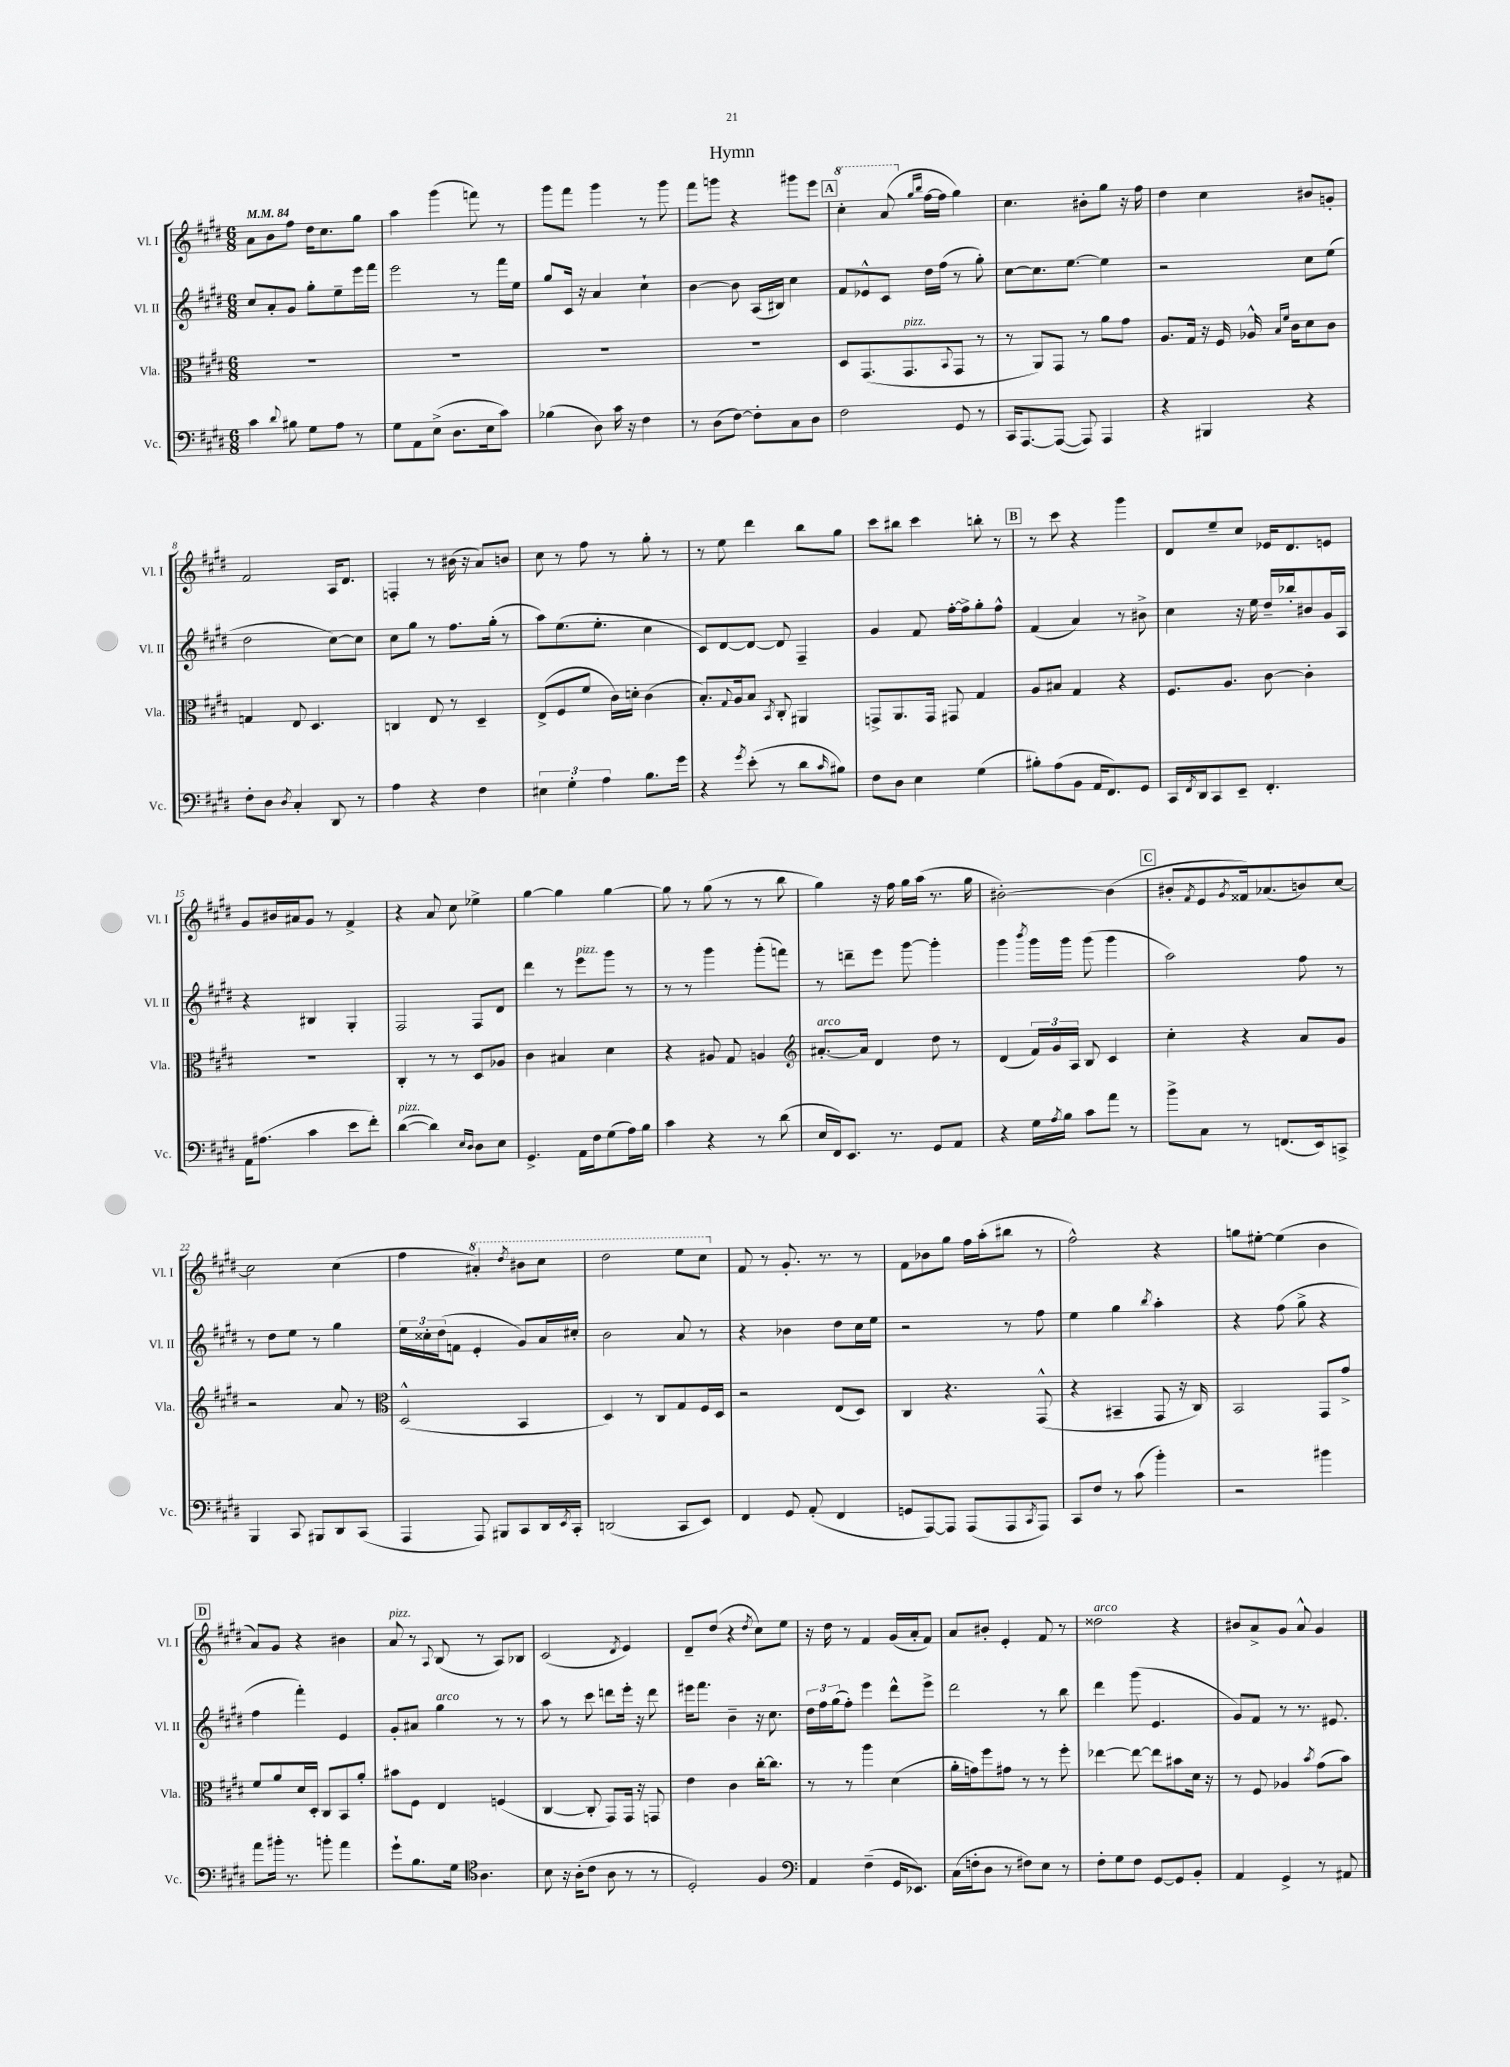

**kern	**kern	**kern	**kern
*part4	*part3	*part2	*part1
*staff4	*staff3	*staff2	*staff1
*I"Vc.	*I"Vla.	*I"Vl. II	*I"Vl. I
*I'Vc.	*I'Vla.	*I'Vl. II	*I'Vl. I
*clefF4	*clefC3	*clefG2	*clefG2
*k[f#c#g#d#]	*k[f#c#g#d#]	*k[f#c#g#d#]	*k[f#c#g#d#]
*M6/8	*M6/8	*M6/8	*M6/8
*MM84	*MM84	*MM84	*MM84
=1	=1	=1	=1
4c#\	2.r	8cc#/L	8a\L
.	.	8a'/	8b\
8qqd#/	.	.	.
8B#X\	.	8g#/J	8ff#\J
8G#\L	.	8gg#'\L	16dd#\KL
.	.	.	8.cc#\
8A\J	.	8ee~\	.
8r	.	16eee\L	8gg#\J
.	.	16fff#\JJ	.
=2	=2	=2	=2
8G#\L	2.r	2eee\	4aa\
8AA\	.	.	.
(8E^\J	.	.	(4ggg#\
8.D#\L	.	.	.
.	.	8r	8fffn\)
16E\k	.	.	.
8c#\J)	.	16fff#\LL	8r
.	.	16ee\JJ	.
=3	=3	=3	=3
(4B-X\	2.r	8gg#/L	8ggg#\L
.	.	16c#/Jk	8fff#\J
.	.	16r	.
8D#\)	.	4a/	4ggg#\
16c#\	.	.	.
16r	.	.	.
4F#\	.	4cc#`\	8r
.	.	.	8ggg#\
=4	=4	=4	=4
8r	2.r	[4b\	8fff#\L
(8D#\L	.	.	8gggn\J
[8F#\J)	.	8b\]	4r
8F#'\L]	.	(16A/LL	.
.	.	16B#X/JJ)	.
8C#\	.	4cc#\	8ggg#X\L
8D#\J	.	.	8eee\J
!!LO:REH:place=s1:t=A
=5	=5	=5	=5
*	*	*	*8va
2F#\	8D#/L	8f#/L	4ccc#'\
.	(8.GG#/	8e-X^^/	.
.	.	8c#/J	(8aa/
!	!LO:TX:a:i:t=pizz.	!	!
.	8.GG#/	.	.
*	*	*	*X8va
.	.	.	16qqgg#/LL
.	.	.	16qqbb/JJ
.	.	16dd#\LL	[16ff#\LL
.	.	(16ff#\JJ	16ff#\JJ]
.	8qqBB/	.	.
8GG#/	8GG#/J	8r	4gg#\)
8r	8r	8gg#'\)	.
=6	=6	=6	=6
16CC#/KL	8r	[8cc#\L	4.cc#\
[8.AAA/	.	.	.
.	8AA/L)	8.cc#\]	.
(8AAA/J_	8GG#/J	.	.
.	.	[8.ee\J	.
8AAA/])	8r	.	8b#X'\L
4AAA/	8a\L	4ee\]	8gg#\J
.	8g#\J	.	16r
.	.	.	16ff#\
=7	=7	=7	=7
4r	8.A/L	2r	4dd#\
.	16G#/Jk	.	.
4BBB#X/	16r	.	4cc#\
.	16F#/	.	.
.	16A-X^^/	.	.
.	16qqB/LL	.	.
.	16qqf#/JJ	.	.
.	16c#\KL	.	.
4r	8d#\	8cc#\L	8b#X/L
.	8c#\J	(8ee\J	8gn'/J
!!LO:LB:g=z
=8	=8	=8	=8
8F#'\L	4Gn/	2dd#\	2f#/
8D#\J	.	.	.
8qD#/	.	.	.
4C#'/	8E/	.	.
.	4.D#/	.	.
8DD#/	.	[8cc#\L)	16A/KL
.	.	.	8.d#/J
8r	.	8cc#\J]	.
=9	=9	=9	=9
4A\	4Cn/	8cc#\L	4Fn'/
.	.	8gg#\J	.
4r	8E/	8r	8r
.	8r	8.ff#\L	(16b#X\
.	.	.	16r
4F#\	4D#~/	.	8a/L)
.	.	(16gg#'\Jk	.
.	.	8r	8bn/J
=10	=10	=10	=10
6E#X\	(8E^/L	8aa\L)	8cc#\
.	8F#/	(8.ee\	8r
6G#'\	.	.	.
.	8f#/J	.	8ff#\
.	.	8.ee'\J	.
6A\	.	.	.
.	16c#\LL)	.	8r
.	16dn'\JJ	.	.
8.B\L	(4c#\	4cc#\	8gg#'\
.	.	.	8r
16g#\Jk	.	.	.
=11	=11	=11	=11
4r	8.B'/L)	8c#/L)	8r
.	.	[8d#/	8ee\
.	8qqG#/	.	.
.	16A/k	.	.
8qg#/	.	.	.
(8e'\	8B/J	8d#/J_	4ddd#\
.	8qBB/	.	.
8r	8C#'/	8d#/]	.
8d#\L	4AA#X/	4F#~/	8bb\L
16qqc#/	.	.	.
8B#X\J)	.	.	8gg#\J
=12	=12	=12	=12
8F#\L	8GGn^/L	4g#/	8ccc#\L
8D#\J	8.AA/	.	8bb#X\J
4E\	.	8f#/	4ccc#\
.	16GG/Jk	.	.
.	8GG#X/	[16ff#'\LL	.
.	.	16ff#^\J]	.
(4G#\	4G#/	8gg#'\	8bbn'\
.	.	8ff#^^\J	8r
!!LO:REH:place=s1:t=B
=13	=13	=13	=13
8B#X'\L)	8A/L	(4f#/	8r
(8A\	8B#X/J	.	8ccc#\
8BB\J	4G#/	4a/)	4r
16AA/KL	.	.	.
8.FF#/)	.	.	.
.	4r	8r	4ggg#\
8GG#/J	.	8b#X^\	.
=14	=14	=14	=14
16CC#/LL	8.F#/L	4cc#\	8d#/L
8qFF#/	.	.	.
16DD#/J	.	.	.
8CC#/	.	.	8ee~/
.	8.A/J	.	.
8EE~/J	.	16r	8cc#/J
.	.	16ee\	.
4.FF#'/	[8c#\	16dd#~/LL	16e-X/KL
.	.	16bb-X'/J	8.d#/
.	4c#'\]	8b#X/	.
.	.	16g#/L	8en/J
.	.	16A/JJ	.
!!LO:LB:g=z
=15	=15	=15	=15
16AA\KL	2.r	4r	8g#/L
(8.A#X\J	.	.	.
.	.	.	16b#X/L
.	.	.	16a#X/J
4c#\	.	4B#X/	8g#/J
.	.	.	8r
8e\L	.	4G#'/	4f#^/
8f#'\J)	.	.	.
=16	=16	=16	=16
!LO:TX:a:i:t=pizz.	!	!	!
([4d#\	4C#'/	2F#/	4r
4d#\])	8r	.	8a/
.	8r	.	8cc#\
16qqE/LL	.	.	.
16qqD#/JJ	.	.	.
8D#\L	8D#/L	8F#/L	4ee-X^\
8E\J	8A-X/J	8d#/J	.
=17	=17	=17	=17
4.GG#^/	4c#\	4ddd#\	[4gg#\
.	4B#X/	8r	4gg#\]
!	!	!LO:TX:a:i:t=pizz.	!
16AA\LL	.	8eee\L	.
16F#\J	.	.	.
(8G#\	4d#\	8ggg#\J	[4gg#\
16A\L)	.	8r	.
16B\JJ	.	.	.
=18	=18	=18	=18
4c#\	4r	8r	8gg#\]
.	.	8r	8r
4r	8A#X/	4ggg#\	(8gg#\
.	8G#/	.	8r
8r	4An/	(8ggg#'\L	8r
(8d#\	.	8fffn\J)	8bb\
=19	=19	=19	=19
*	*clefG2	*	*
!	!LO:TX:a:i:t=arco	!	!
16E/LL	[8.a#X'/L	8r	4gg#\)
16FF#/J)	.	.	.
8.EE/J	.	8dddn~\L	.
.	16a#/Jk]	.	.
.	4d#/	8eee\J	16r
8.r	.	.	16ff#\
.	.	[8ggg#\	16gg#\LL
.	.	.	(16aa\JJ
8GG#/L	8dd#\	4ggg#'\]	8.r
8AA/J	8r	.	.
.	.	.	16gg#\
=20	=20	=20	=20
4r	(4d#/	4ggg#\	[2b#X'\)
.	.	8qbbb/	.
16G#\LL	24f#/LL)	16ggg#\LL	.
.	24g#/	.	.
8qA/	.	.	.
16B\JJ	.	16ggg#\JJ	.
.	24A/JJ	.	.
8c#\L	8B/	(8ggg#\	.
8a\J	4c#/	4ggg#\	(4b#\]
8r	.	.	.
!!LO:REH:place=s1:t=C
=21	=21	=21	=21
8b^\L	4cc#'\	2aa\)	8b#X'/L
.	.	.	8qf#/
8C#\J	.	.	8e/
.	.	.	8qg#/
8r	4r	.	16f##X/k)
.	.	.	(8.a-X/
(8.FFn/L	.	.	.
.	8a/L	8ff#\	8bn/)
16EE/k)	.	.	.
8CCn^/J	8g#/J	8r	[8cc#/J
!!LO:LB:g=z
=22	=22	=22	=22
4BBB/	2r	8r	2cc#\]
.	.	8dd#\L	.
8CC#/	.	8ee\J	.
8BBB#X/L	.	8r	.
8DD#/	8a/	4gg#\	(4cc#\
(8CC#/J	8r	.	.
=23	=23	=23	=23
*	*clefC3	*	*
4AAA/	(2D#^^/	24ee\LL	4ff#\
.	.	24cc##X'\	.
.	.	(24dd#\J	.
.	.	8fn\J	.
*	*	*	*8va
8AAA/)	.	4e'/	4aa#X'/)
8BBB#X/L	.	.	.
.	.	.	8qddd#/
8CC#/	4BB/	8g#/L)	8bb#X\L
16DD#/L	.	16a/L	8ccc#\J
8qEE/	.	.	.
16CC#'/JJ	.	16cc#X'/JJ	.
=24	=24	=24	=24
(2DDn/	4D#/)	2b\	2ddd#\
.	8r	.	.
.	8C#/L	.	.
8CC#/L	8G#/	8a/	8eee\L
8EE/J)	16F#/L	8r	8ccc#\J
.	16D#/JJ	.	.
=25	=25	=25	=25
*	*	*	*X8va
4FF#/	2r	4r	8f#/
.	.	.	8r
8GG#/	.	4b-X\	8.g#'/
(8AA'/	.	.	.
.	.	.	8.r
4FF#/	(8E/L	8dd#\L	.
.	8D#/J)	16cc#\L	8r
.	.	16ee\JJ	.
=26	=26	=26	=26
8GGn/L	4C#/	2r	8f#\L
[8AAA/)	.	.	8b-X\
8AAA/J]	4.r	.	8gg#\J
(8AAA/L	.	.	16ff#\LL
.	.	.	(16aa'\J
8AAA/	.	8r	8bb#X\J
8qCC#/	.	.	.
8AAA/J)	(8GG#^^/	8ff#\	8r
=27	=27	=27	=27
8CC#/L	4r	4ee\	2ff#^^\)
8F#/J	.	.	.
8r	4BB#X~/	4gg#\	.
(8c#\	.	.	.
.	.	8qbb/	.
4b'\)	8GG#/	4aa'\	4r
.	16r	.	.
.	16C#/)	.	.
=28	=28	=28	=28
2r	2BB/	4r	8ggn\L
.	.	.	[8ee#X'\J
.	.	(8ff#\	(4ee#\]
.	.	8gg#^\	.
4b#X\	8GG#/L	4r	4b\
.	8g#^/J	.	.
!!LO:LB:g=z
!!LO:REH:place=s1:t=D
=29	=29	=29	=29
8a\L	8f#/L	4ff#\	8a/L)
16b#X'\Jk	8a/	.	8g#/J
8.r	.	.	.
.	16d#/L	4fff#'\)	4r
.	16D#'/JJ	.	.
8bn'\	8C#/L	.	.
4a\	8BB/	4e/	4b#X\
.	8a'/J	.	.
=30	=30	=30	=30
!	!	!	!LO:TX:a:i:t=pizz.
8g#`\L	8b#X\L	8g#'/L	8a/
8.B\	8F#\J	8a#X/J	8r
.	.	.	8qqA/
!	!	!LO:TX:a:i:t=arco	!
.	4E/	4gg#\	(8B/
16G#\Jk	.	.	.
*clefC4	*	*	*
4.A\	.	.	8r
.	(4Fn/	8r	8A/L)
.	.	8r	8B-X/J
=31	=31	=31	=31
8B\	[4C#/	8aa\	(2c#/
16r	.	8r	.
(16A'\KL	.	.	.
8c#\J	8C#'/]	8ccc#\	.
8A\	8GG#/L)	8dddn\L	.
.	.	.	8qd#/
8r	16GG#/Jk	16eee'\Jk	4e/)
.	16r	16r	.
8r	8GGn/	8ddd\	.
=32	=32	=32	=32
2D#'/)	4e\	16eee#X\KL	8d#~/L
.	.	8.fff#\J	.
.	.	.	(8dd#/J
.	4c#\	4b~\	4r
.	.	.	8qdd#/
4F#/	[16cc#'\KL	16r	8cc#\L)
.	8.cc#\J]	8.cc#\	.
.	.	.	8ee\J
=33	=33	=33	=33
*clefF4	*	*	*
4AA/	8r	24dd#\LL	16r
.	.	24ff#\	.
.	.	.	16dd#\
.	.	(24gg#\J	.
.	8r	8ff#'\J)	8r
(4F#~\	4aa\	4eee\	4f#/
16GG#/KL	(4d#\	8ddd#^^\L	(16g#/LL
8.EE-X/J)	.	.	16a'/J
.	.	8eee^\J	8f#/J)
=34	=34	=34	=34
(16C#\LL	16a'\LL	2ddd#\	8a/L
16Fn'\J	16gn\J)	.	.
8D#\J	8ff#\	.	8b#X'/J
8r	8g#X\J	.	4e'/
8F#X\L)	8r	.	.
8E\J	8r	8r	8f#/
8r	8ff#'\	8bb\	8r
=35	=35	=35	=35
!	!	!	!LO:TX:a:i:t=arco
8F#'\L	[4ee-X\	4ddd#\	2dd##X\
8G#\	.	.	.
8F#\J	8ee-\_	(8ggg#\	.
[8GG#/L	8ee-\L]	4.e/	.
8GG#/]	8b#X\	.	4r
8BB'/J	16d#\Jk	.	.
.	16r	.	.
=36	=36	=36	=36
4AA/	8r	8g#/L)	8b#X/L
.	8F#/	8f#/J	8a^/
4GG#^/	4A-X/	8r	8g#/J
.	.	8.r	8a^^/
.	8qb/	.	.
8r	(8g#\L	.	4g#/
.	.	8.e#X/	.
8AA#X/	8b\J)	.	.
==	==	==	==
*-	*-	*-	*-
